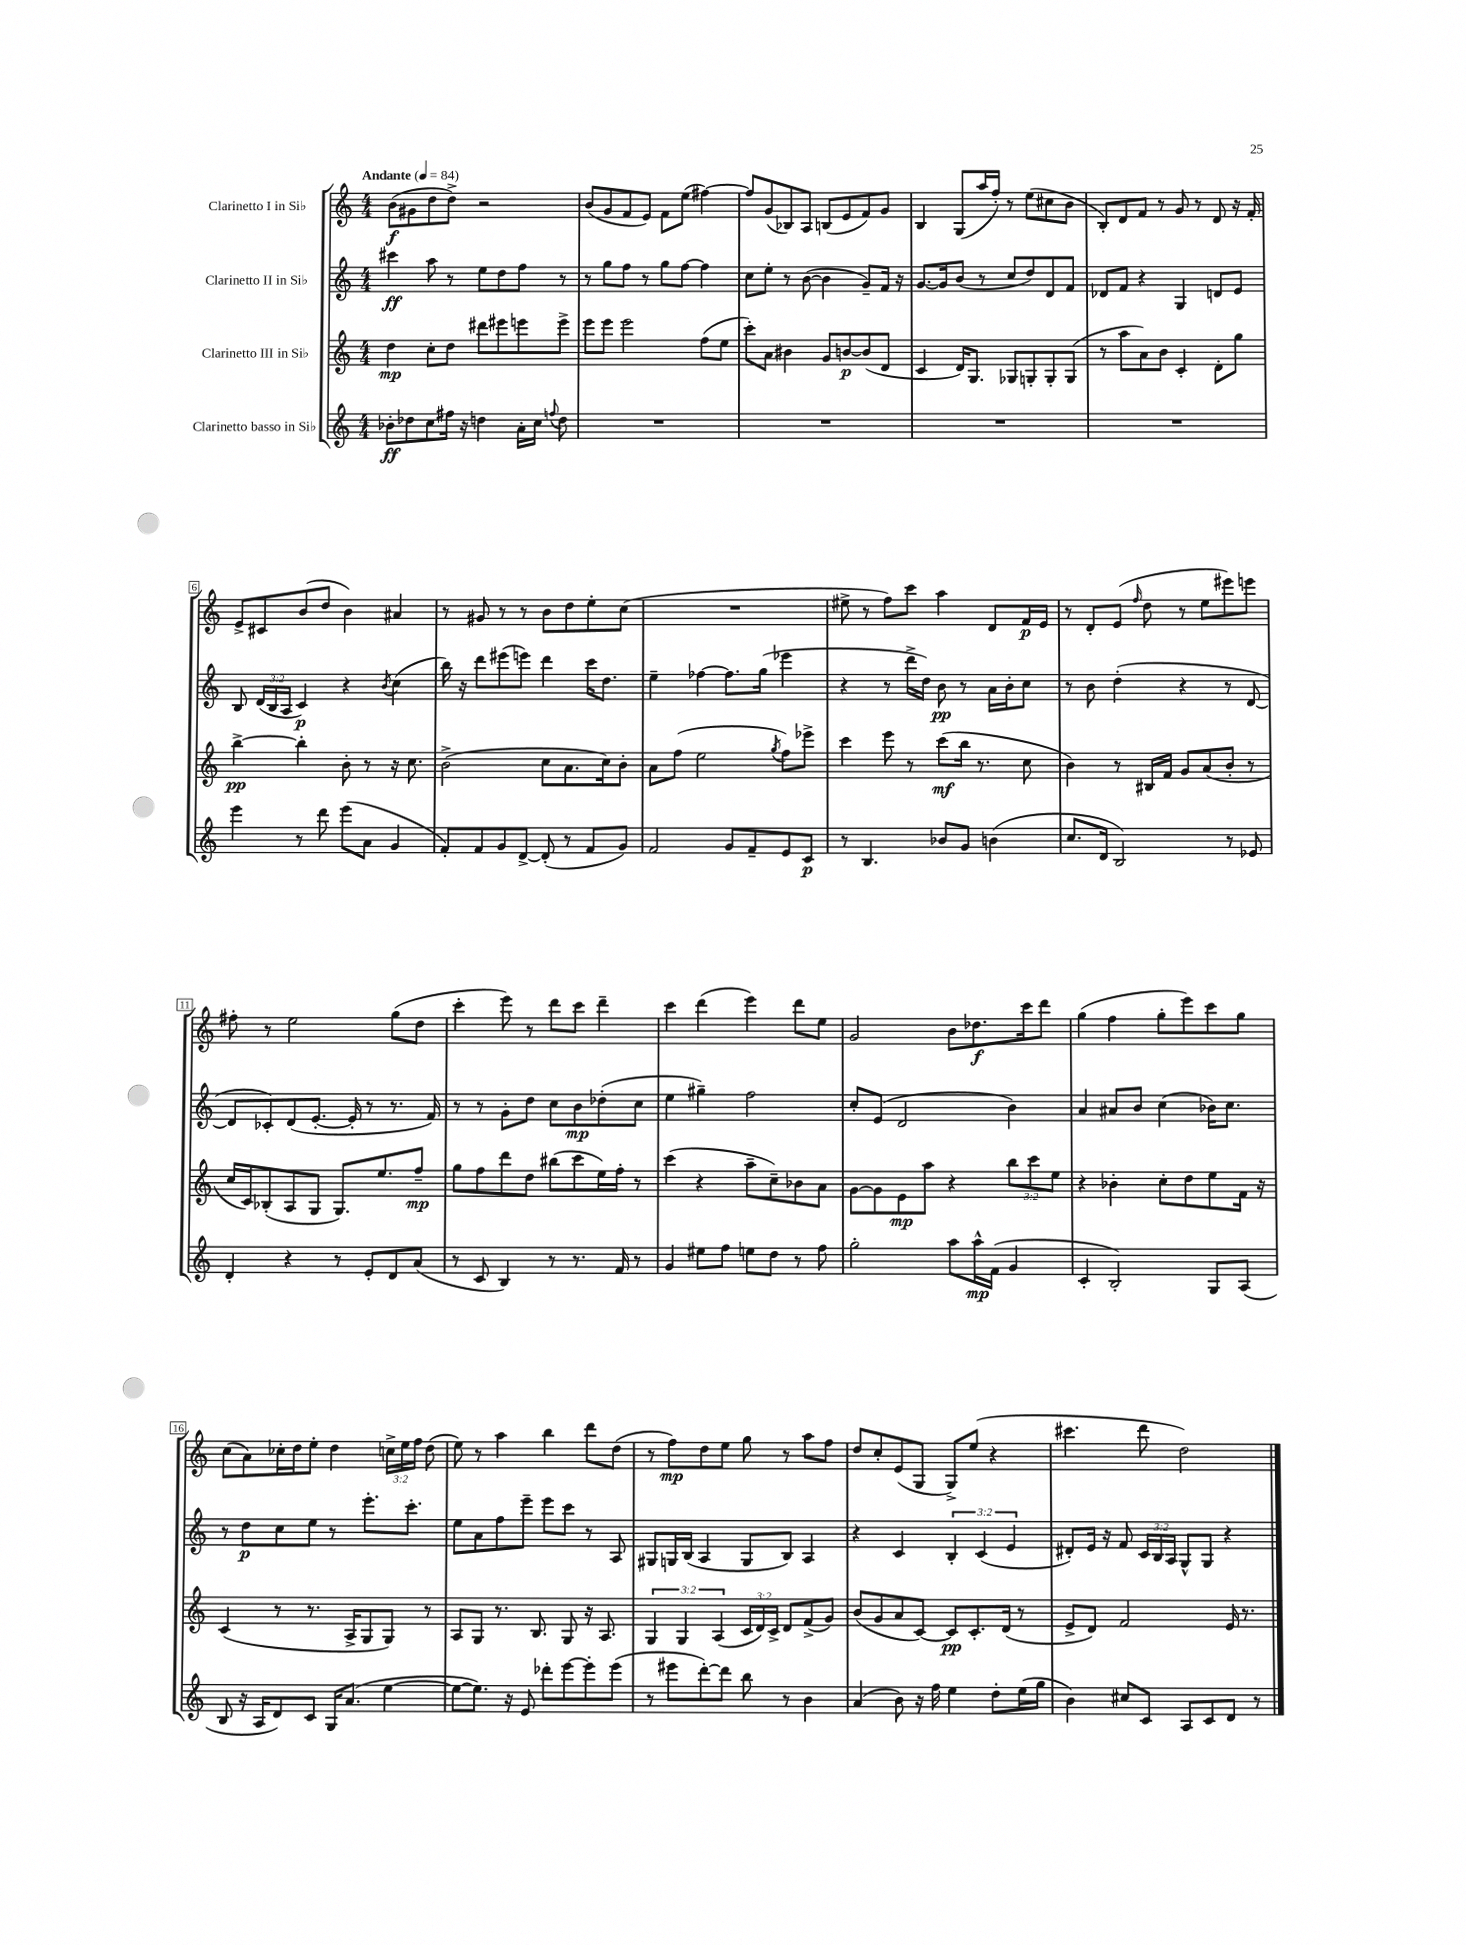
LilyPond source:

<<
\new StaffGroup <<
\new Staff = "s0" \with { instrumentName = "Clarinetto I in Sib" } {
    \clef treble \key c \major \numericTimeSignature \time 4/4 \override Staff.TupletNumber.text = #tuplet-number::calc-fraction-text \tempo "Andante" 4 = 84
    \autoBeamOff b'8[\f( gis'8 d''8 d''8]->) r2 |
    b'8[( g'8 f'8 e'8]) f'8[ e''8]( fis''4~) |
    fis''8[ g'8( bes8) a8] b8[( e'8 f'8) g'8] |
    b4 g8[( a''16 f''16]-.) r8 e''8[( cis''8 b'8] |
    b8[-.) d'8 f'8] r8 g'8 r8 d'8 r16 f'16-. |
    e'8[-> cis'8 b'8( d''8] b'4) ais'4 |
    r8 gis'8 r8 r8 b'8[ d''8 e''8-. c''8]( |
    R1 |
    eis''8-> r8 f''8[) c'''8] a''4 d'8[ f'16\p e'16] |
    r8 d'8[-. e'8]( \grace { f''16 } d''8 r8 e''8[ eis'''8) e'''8] |
    fis''8-. r8 e''2 g''8[( d''8] |
    c'''4-. e'''8) r8 d'''8[ c'''8] d'''4-- |
    c'''4 d'''4( e'''4) d'''8[ e''8] |
    g'2 b'8[ des''8.\f c'''16 d'''8] |
    g''4( f''4 g''8[-. e'''8) c'''8 g''8] |
    c''8[( a'8) ces''16-. d''16 e''8]-. d''4 \tuplet 3/2 { c''16[-> e''16 f''16] } d''8( |
    e''8) r8 a''4 b''4 d'''8[ d''8]( |
    r8 f''8[\mp) d''8 e''8] g''8 r8 a''8[ f''8] |
    d''8[ c''8-. e'8( g8] g8[->) e''8]( r4 |
    cis'''4. d'''8 d''2) \bar "|." |
}
\new Staff = "s1" \with { instrumentName = "Clarinetto II in Sib" } {
    \clef treble \key c \major \numericTimeSignature \time 4/4 \override Staff.TupletNumber.text = #tuplet-number::calc-fraction-text
    \autoBeamOff cis'''4\ff a''8 r8 e''8[ d''8 f''8] r8 |
    r8 g''8[ f''8] r8 g''8[ f''8]~ f''4 |
    c''8[ e''8]-. r8 b'8~( b'4 g'8[--) f'16] r16 |
    g'8.[~ g'16 b'8]( r8 c''8[ d''8) d'8 f'8] |
    des'8[ f'8] r4 g4 d'8[ e'8] |
    b8 \tuplet 3/2 { d'16[( b16 a16] } c'4\p) r4 \acciaccatura { b'8 } c''4( |
    b''16) r16 d'''8[ eis'''8( e'''8]) d'''4 c'''16[ d''8.] |
    e''4-- fes''4~ fes''8.[ g''16]( ees'''4 |
    r4 r8 d'''16[-> d''16]) b'8\pp r8 a'16[ b'16-. c''8] |
    r8 b'8 d''4-.( r4 r8 d'8~ |
    d'8[ ces'8-.) d'8( e'8.]~-. e'16-. r8 r8. f'16) |
    r8 r8 g'8[-. d''8] c''8[ b'8\mp des''8-.( c''8] |
    e''4 gis''4--) f''2 |
    c''8[-. e'8]( d'2 b'4) |
    a'4 ais'8[ b'8] c''4( bes'16[) c''8.] |
    r8 d''8[\p c''8 e''8] r8 e'''8.[-. c'''8.]-. |
    e''8[ a'8 f''8 e'''8]-- e'''8[ c'''8] r8 a8 |
    gis8[ g16 b16]( a4 g8[ b8]) a4 |
    r4 c'4 \tuplet 3/2 { b4-. c'4( e'4 } |
    dis'8[-.) e'16] r16 f'8 \tuplet 3/2 { c'16[ b16 a16] } g8[-^ g8] r4 \bar "|." |
}
\new Staff = "s2" \with { instrumentName = "Clarinetto III in Sib" } {
    \clef treble \key c \major \numericTimeSignature \time 4/4 \override Staff.TupletNumber.text = #tuplet-number::calc-fraction-text
    \autoBeamOff d''4\mp c''8[-. d''8] dis'''8[ eis'''8 e'''8 e'''8]-> |
    e'''8[ e'''8] e'''2 f''8[( e''8] |
    c'''8[-.) a'8] bis'4 g'8[ b'8~\p b'8( d'8] |
    c'4 d'16[) g8.] ges8[ g8-. g8-. g8]( |
    r8 a''8[ a'8) b'8] c'4-. d'8[-. g''8] |
    b''4~->\pp b''4-. b'8-. r8 r16 c''8. |
    b'2->( c''8[ a'8. c''16) b'8]-. |
    a'8[ f''8]( e''2 \acciaccatura { g''8 } f''8[) ees'''8]-> |
    c'''4 e'''8 r8 c'''8[\mf( b''16] r8. c''8 |
    b'4) r8 bis16[ f'16] g'8[ a'8( b'8]-. r8 |
    c''16[ c'16) bes8-.( a8 g8] g8.[) e''8. f''8]--\mp |
    g''8[ f''8 d'''8 d''8] bis''8[( c'''8 e''16) f''16]-. r8 |
    c'''4( r4 a''8[-- c''8--) bes'8 a'8] |
    g'8[~ g'8 e'8\mp a''8] r4 \tuplet 3/2 { b''8[ c'''8 e''8] } |
    r4 bes'4-. c''8[-. d''8 e''8 f'16] r16 |
    c'4( r8 r8. a16[-> g8 g8]) r8 |
    a8[ g8] r8. b8. g8 r16 a8. |
    \tuplet 3/2 { g4 g4 a4( } \tuplet 3/2 { c'16[ d'16) c'16]-> } d'8[ f'8->( g'8]) |
    b'8[( g'8 a'8 c'8]~) c'8[\pp c'8.-. d'16]( r8 |
    e'8[-> d'8]) f'2 e'16 r8. \bar "|." |
}
\new Staff = "s3" \with { instrumentName = "Clarinetto basso in Sib" } {
    \clef treble \key c \major \numericTimeSignature \time 4/4
    \autoBeamOff bes'8[-.\ff des''8 c''8 fis''16] r16 d''4 a'16[-. c''16] \appoggiatura { f''8 } d''8 |
    R1 |
    R1 |
    R1 |
    R1 |
    e'''4 r8 d'''8 e'''8[( a'8] g'4 |
    f'8[-.) f'8 g'8 d'8]~-> d'8-.( r8 f'8[ g'8]) |
    f'2 g'8[ f'8-- e'8 c'8]\p |
    r8 b4. bes'8[ g'8] b'4( |
    c''8.[ d'16] b2) r8 ees'8 |
    d'4-. r4 r8 e'8[-. d'8 a'8]( |
    r8 c'8 b4) r8 r8. f'16 r8 |
    g'4 eis''8[ f''8] e''8[ d''8] r8 f''8 |
    g''2-. a''8[ a''16-^\mp f'16]( g'4 |
    c'4-. b2-.) g8[ a8]( |
    b8 r16 a16[ d'8) c'8] g16[ a'8.]( e''4~ |
    e''8[~ e''8.]) r16 e'8 des'''8[-. e'''8~ e'''8-. e'''8]( |
    r8 eis'''8[ d'''8~-.) d'''8] b''8 r8 b'4 |
    a'4( b'8) r16 f''16 e''4 d''8[-. e''16( g''16] |
    b'4) cis''8[ c'8] a8[ c'8 d'8] r8 \bar "|." |
}
>>
>>
\layout { \context { \Score \override BarNumber.stencil = #(make-stencil-boxer 0.1 0.3 ly:text-interface::print) } }
